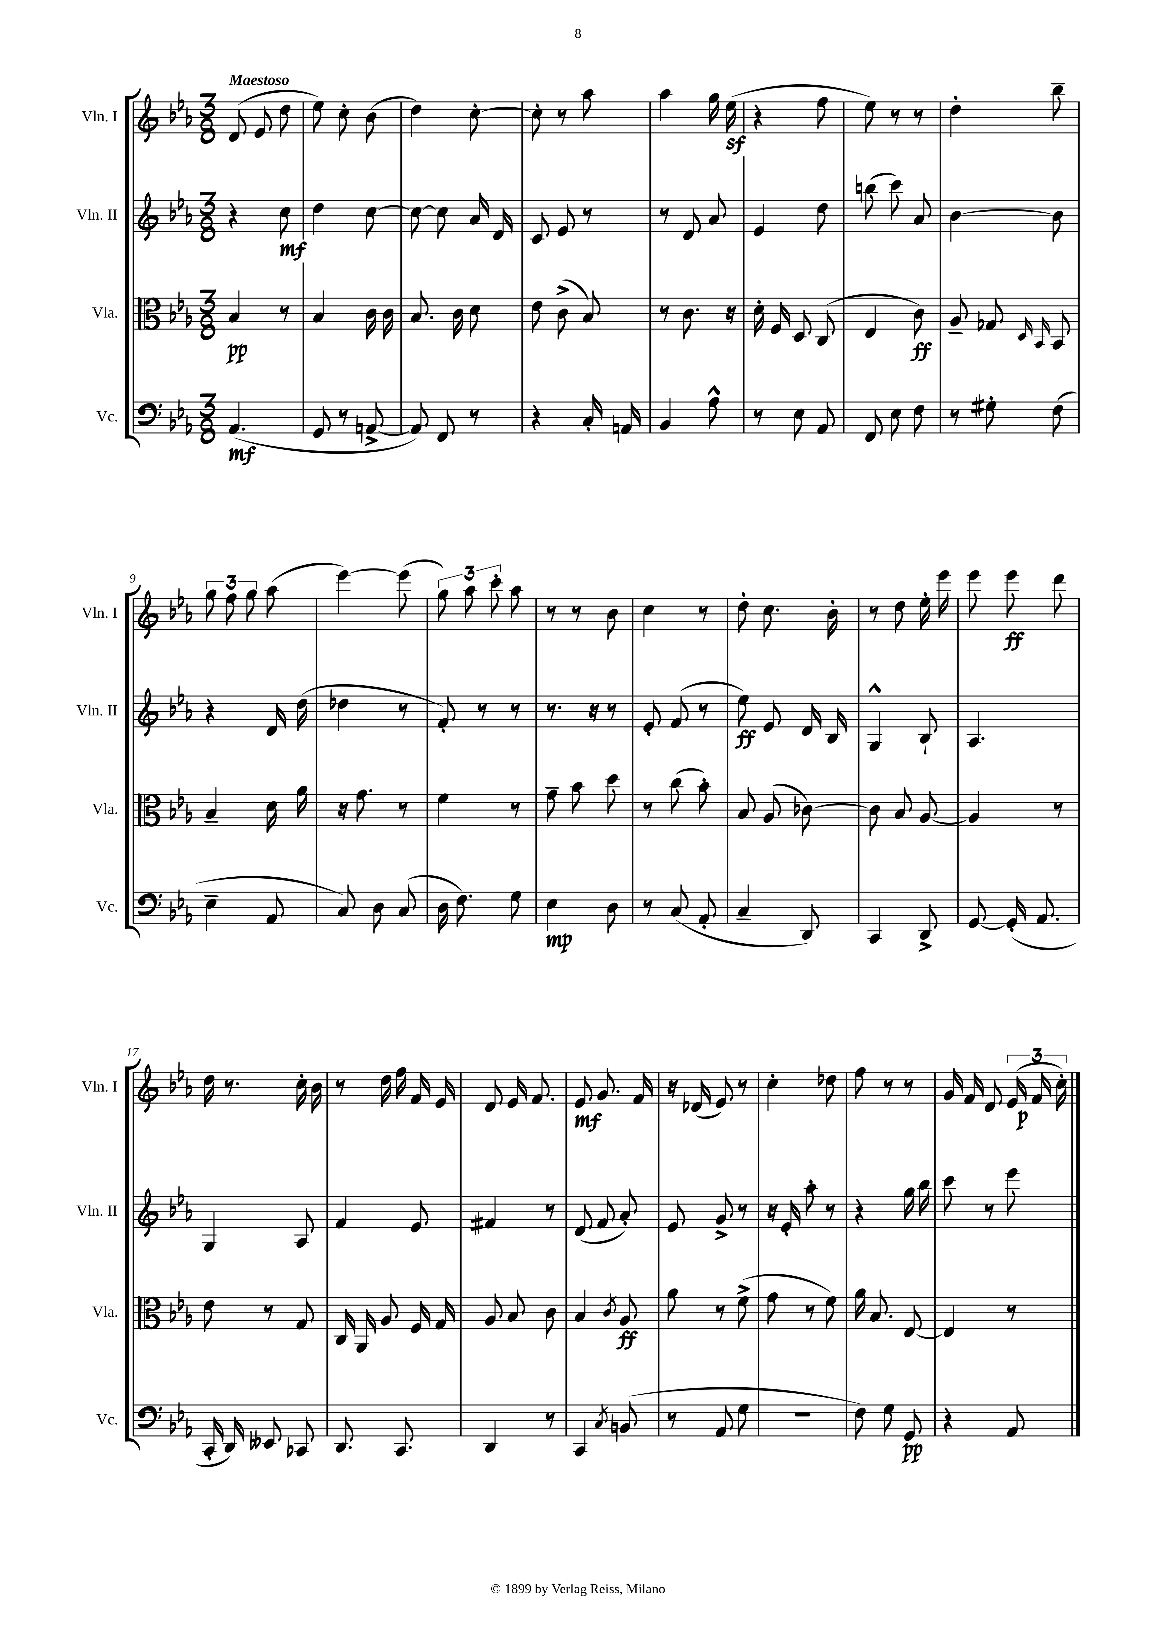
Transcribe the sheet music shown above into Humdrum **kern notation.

**kern	**dynam	**kern	**dynam	**kern	**dynam	**kern	**dynam
*part4	*part4	*part3	*part3	*part2	*part2	*part1	*part1
*staff4	*staff4	*staff3	*staff3	*staff2	*staff2	*staff1	*staff1
*I"Vc.	*	*I"Vla.	*	*I"Vln. II	*	*I"Vln. I	*
*I'Vc.	*	*I'Vla.	*	*I'Vln. II	*	*I'Vln. I	*
*clefF4	*	*clefC3	*	*clefG2	*	*clefG2	*
*k[b-e-a-]	*	*k[b-e-a-]	*	*k[b-e-a-]	*	*k[b-e-a-]	*
*M3/8	*	*M3/8	*	*M3/8	*	*M3/8	*
=1	=1	=1	=1	=1	=1	=1	=1
!	!	!	!	!	!	!LO:TX:a:B:t=Maestoso	!
(4.AA-/	mf	4B-/	pp	4r	.	(8d/	.
.	.	.	.	.	.	8e-/	.
.	.	8r	.	8cc\	mf	8dd\	.
=2	=2	=2	=2	=2	=2	=2	=2
8GG/	.	4B-/	.	4dd\	.	8ee-\)	.
8r	.	.	.	.	.	8cc'\	.
[8AAn^/	.	16c\	.	[8cc\	.	(8b-\	.
.	.	16c\	.	.	.	.	.
=3	=3	=3	=3	=3	=3	=3	=3
8AA/])	.	8.B-/	.	8cc\_	.	4dd\)	.
8FF/	.	.	.	8cc\]	.	.	.
.	.	16c\	.	.	.	.	.
8r	.	8d\	.	16a-/	.	[8cc'\	.
.	.	.	.	16d/	.	.	.
=4	=4	=4	=4	=4	=4	=4	=4
4r	.	8e-\	.	8c/	.	8cc'\]	.
.	.	(8c^\	.	8e-/	.	8r	.
16C'/	.	8B-/)	.	8r	.	8aa-\	.
16AAn/	.	.	.	.	.	.	.
=5	=5	=5	=5	=5	=5	=5	=5
4BB-/	.	8r	.	8r	.	4aa-\	.
.	.	8.c\	.	8d/	.	.	.
8A-^^\	.	.	.	8a-/	.	16gg\	.
.	.	16r	.	.	.	(16ee-z\	.
=6	=6	=6	=6	=6	=6	=6	=6
8r	.	16d'\	.	4e-/	.	4r	.
.	.	16F/	.	.	.	.	.
8E-\	.	8D/	.	.	.	.	.
8AA-/	.	(8C/	.	8dd\	.	8ff\	.
=7	=7	=7	=7	=7	=7	=7	=7
8FF/	.	4E-/	.	(8bbn\	.	8ee-\)	.
8E-\	.	.	.	8ccc\)	.	8r	.
8F\	.	8c\)	ff	8a-/	.	8r	.
=8	=8	=8	=8	=8	=8	=8	=8
8r	.	8A-~/	.	[4b-\	.	4dd'\	.
8G#X'\	.	8G-X/	.	.	.	.	.
.	.	16qqD/	.	.	.	.	.
.	.	16qqBB-/	.	.	.	.	.
(8F\	.	8BB-/	.	8b-\]	.	8bb-~\	.
!!LO:LB:g=z
=9	=9	=9	=9	=9	=9	=9	=9
4E-~\	.	4B-~/	.	4r	.	12gg\	.
.	.	.	.	.	.	12ff\	.
.	.	.	.	.	.	12gg\	.
8AA-/	.	16d\	.	16d/	.	(8aa-\	.
.	.	16a-\	.	(16dd\	.	.	.
=10	=10	=10	=10	=10	=10	=10	=10
8C/)	.	16r	.	4dd-X\	.	[4eee-\)	.
.	.	8.g\	.	.	.	.	.
8D\	.	.	.	.	.	.	.
(8C/	.	8r	.	8r	.	(8eee-\]	.
=11	=11	=11	=11	=11	=11	=11	=11
16D\	.	4f\	.	8f'/)	.	12gg\)	.
8.F\)	.	.	.	.	.	.	.
.	.	.	.	.	.	12aa-\	.
.	.	.	.	8r	.	.	.
.	.	.	.	.	.	12ccc'\	.
8G\	.	8r	.	8r	.	8aa-\	.
=12	=12	=12	=12	=12	=12	=12	=12
4E-\	mp	8g~\	.	8.r	.	8r	.
.	.	8b-\	.	.	.	8r	.
.	.	.	.	16r	.	.	.
8D\	.	8dd\	.	8r	.	8b-\	.
=13	=13	=13	=13	=13	=13	=13	=13
8r	.	8r	.	8e-'/	.	4cc\	.
(8C/	.	(8cc\	.	(8f/	.	.	.
8AA-'/	.	8b-'\)	.	8r	.	8r	.
=14	=14	=14	=14	=14	=14	=14	=14
4C~/	.	8B-/	.	8ee-\)	ff	8dd'\	.
.	.	(8A-/	.	8e-/	.	8.cc\	.
8DD/)	.	[8c-X\)	.	16d/	.	.	.
.	.	.	.	16B-/	.	16b-'\	.
=15	=15	=15	=15	=15	=15	=15	=15
4CC/	.	8c-\]	.	4G^^/	.	8r	.
.	.	8B-/	.	.	.	8dd\	.
8DD^/	.	[8A-/	.	8B-`/	.	16ee-'\	.
.	.	.	.	.	.	16eee-\	.
=16	=16	=16	=16	=16	=16	=16	=16
[8GG/	.	4A-/]	.	4.A-/	.	8eee-\	.
(16GG'/]	.	.	.	.	.	8eee-\	ff
8.AA-/	.	.	.	.	.	.	.
.	.	8r	.	.	.	8ddd\	.
!!LO:LB:g=z
=17	=17	=17	=17	=17	=17	=17	=17
16CC'/	.	8e-\	.	4G/	.	16dd\	.
16DD/)	.	.	.	.	.	8.r	.
8EE--X/	.	8r	.	.	.	.	.
8CC-X/	.	8G/	.	8A-/	.	16cc'\	.
.	.	.	.	.	.	16b-\	.
=18	=18	=18	=18	=18	=18	=18	=18
8.DD/	.	16C/	.	4f/	.	8r	.
.	.	16AA-/	.	.	.	.	.
.	.	8A-/	.	.	.	16dd\	.
8.CC/	.	.	.	.	.	16ff\	.
.	.	16F/	.	8e-/	.	16f/	.
.	.	16G/	.	.	.	16e-/	.
=19	=19	=19	=19	=19	=19	=19	=19
4DD/	.	8A-/	.	4f#X/	.	8d/	.
.	.	8B-/	.	.	.	16e-/	.
.	.	.	.	.	.	8.f/	.
8r	.	8c\	.	8r	.	.	.
=20	=20	=20	=20	=20	=20	=20	=20
4CC/	.	4B-/	.	(8d/	.	8e-/	mf
.	.	.	.	8f/	.	8.g/	.
8qC/	.	8qc/	.	.	.	.	.
(8BBn/	.	8A-/	ff	8a-'/)	.	.	.
.	.	.	.	.	.	16f/	.
=21	=21	=21	=21	=21	=21	=21	=21
8r	.	8a-\	.	8e-/	.	16r	.
.	.	.	.	.	.	(16d-X/	.
8AA-/	.	8r	.	8g^/	.	8e-/)	.
8G\	.	(8f^\	.	8r	.	8r	.
=22	=22	=22	=22	=22	=22	=22	=22
4.r	.	8g\	.	16r	.	4cc'\	.
.	.	.	.	16e-'/	.	.	.
.	.	8r	.	8aa-'\	.	.	.
.	.	8f\)	.	8r	.	8dd-X\	.
=23	=23	=23	=23	=23	=23	=23	=23
8F\)	.	16a-\	.	4r	.	8ff\	.
.	.	8.B-/	.	.	.	.	.
8G\	.	.	.	.	.	8r	.
8GG/	pp	[8E-/	.	16gg\	.	8r	.
.	.	.	.	16bb-\	.	.	.
=24	=24	=24	=24	=24	=24	=24	=24
4r	.	4E-/]	.	8ccc\	.	16g/	.
.	.	.	.	.	.	16f/	.
.	.	.	.	8r	.	8d/	.
8AA-/	.	8r	.	8eee-\	.	(24e-/	.
.	.	.	.	.	.	24f/	p
.	.	.	.	.	.	24cc'\)	.
==	==	==	==	==	==	==	==
*-	*-	*-	*-	*-	*-	*-	*-
